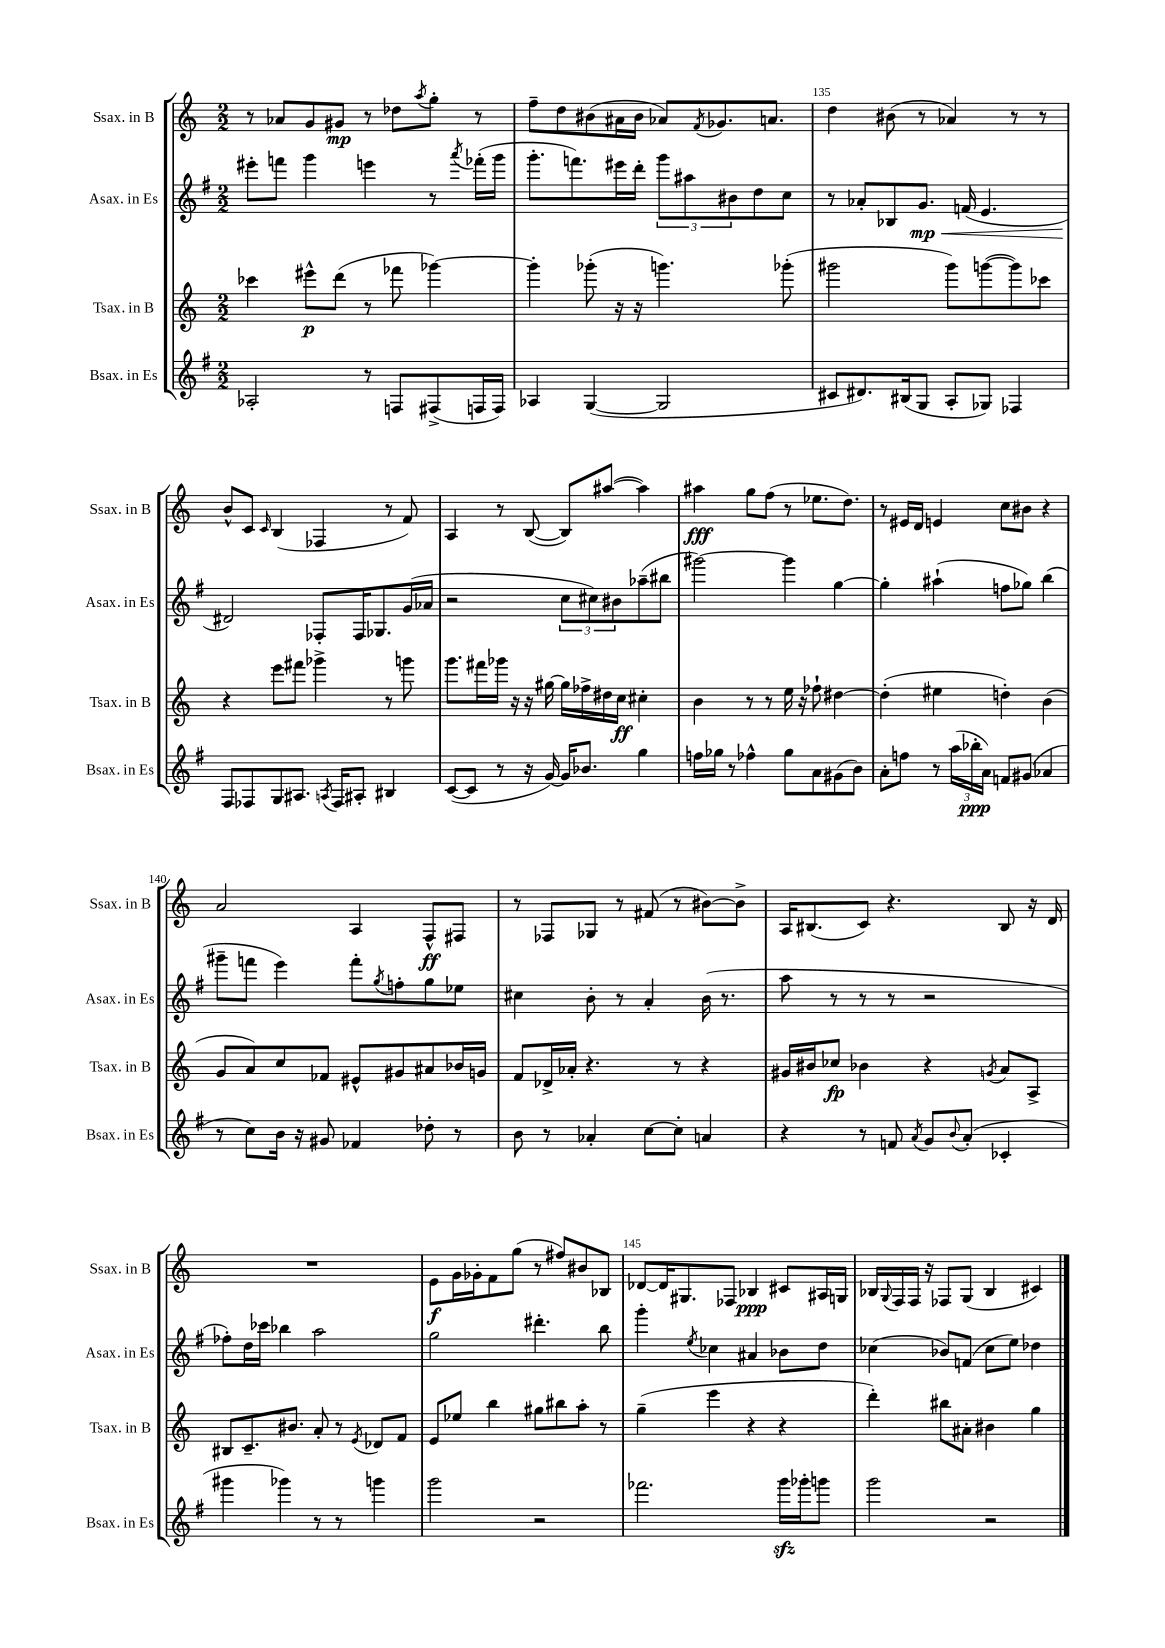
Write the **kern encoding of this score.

**kern	**kern	**kern	**kern
*staff4	*staff3	*staff2	*staff1
*clefG2	*clefG2	*clefG2	*clefG2
*k[f#]	*k[]	*k[f#]	*k[]
*M2/2	*M2/2	*M2/2	*M2/2
2A-'	4ccc-	8eee#'	8r
.	.	8fff	8a-
.	8eee#^^	4ggg	8g
.	(8ddd	.	8g#
8r	8r	4eee	8r
8F	8fff-	.	8dd-
.	.	.	8qaa
(8F#^	[4ggg-)	8r	8gg'
.	.	8qaaa	.
16F	.	(16fff-'	8r
16F)	.	16ggg	.
=	=	=	=
4A-	4ggg-']	8.ggg'	8ff~
.	.	.	8dd
.	.	8.fff)	.
([4G	(8ggg-'	.	(8b#
.	16r	16eee#	16a#
.	16r	16ddd'	16b#
2G]	4.ggg)	12ggg	8a-)
.	.	12aa#	.
.	.	.	8qf
.	.	.	8.g-
.	.	12b#	.
.	.	8dd	.
.	.	.	8.a
.	(8ggg-'	8cc	.
=	=	=	=
8c#	2ggg#	8r	4dd
8.d#)	.	8a-'	.
.	.	8B-	(8b#
(16B#	.	.	.
8G	.	8.g	8r
8A'	8ggg#)	.	4a-)
.	.	(16f	.
8G-)	([8ggg	4.e	.
4F-	8ggg])	.	8r
.	8ccc-	.	8r
=	=	=	=
8F#	4r	2d#)	8b^^
8F-	.	.	8c
.	.	.	16qqc
8G	8eee	.	(4B
8.A#	8fff#	.	.
.	4ggg-^	8F-'	4F-
8qA	.	.	.
16F-	.	.	.
8A#'	.	16F-	.
.	.	8.G-	.
4B#	8r	.	8r
.	8ggg	(16g	8f)
.	.	16a-	.
=	=	=	=
([8c	8.ggg	2r	4A
8c]	.	.	.
.	16fff#	.	.
8r	16ggg-	.	8r
.	16r	.	.
16r	16r	.	([8B
[16g)	[16gg#	.	.
16g]	16gg#]	12cc	8B])
8.b-	16ff-^	.	.
.	.	12cc#)	.
.	16dd#	.	([8aa#
.	.	12b#	.
.	16cc	.	.
4gg	4cc#'	(8aa-~	4aa#])
.	.	8bb#	.
=	=	=	=
16ff	4b	[2ggg#)	4aa#
16gg-	.	.	.
8r	.	.	.
4ff-^^	8r	.	8gg
.	8r	.	(8ff
8gg-	16ee	4ggg#]	8r
.	16r	.	.
8a	8ff-`	.	8.ee-
(8g#	[4dd#	[4gg	.
.	.	.	8.dd)
8b)	.	.	.
=	=	=	=
8a'	(4dd#']	4gg']	8r
8ff	.	.	16e#
.	.	.	16d
8r	4ee#	(4aa#`	4e
(24aa	.	.	.
24bb-'	.	.	.
24a)	.	.	.
8f	4dd')	8ff	8cc
(8g#	.	8gg-)	8b#
4a-	(4b	(4bb	4r
=	=	=	=
8r	8g	8ggg#~	2a
8cc)	8a)	8fff	.
16b	8cc	4eee)	.
16r	.	.	.
8g#	8f-	.	.
4f-	8e#^^	8fff'	4A
.	.	8qgg	.
.	8g#	8ff'	.
8dd-'	8a#	8gg	8F^^
8r	16b-	8ee-	8F#
.	16g	.	.
=	=	=	=
8b	8f	4cc#	8r
8r	16d-^	.	8F-
.	16a-'	.	.
4a-'	4.r	8b'	8G-
.	.	8r	8r
[8cc	.	4a'	(8f#
8cc']	8r	.	8r
4a	4r	(16b	[8b#)
.	.	8.r	.
.	.	.	8b#^]
=	=	=	=
4r	16g#	8aa	16A
.	16b#	.	(8.B#
.	8cc-	8r	.
8r	4b-	8r	8c)
8f	.	8r	4.r
8qa	.	.	.
8g	4r	2r	.
8qqb	.	.	.
(8a'	.	.	.
.	8qg	.	.
4c-'	8a	.	8B#
.	8A^	.	16r
.	.	.	16d
=	=	=	=
4ggg#	8B#	8ff-')	1r
.	8.c~	16dd	.
.	.	16ccc-	.
4ggg-)	.	4bb-	.
.	8.b#	.	.
8r	8a'	2aa	.
8r	8r	.	.
.	8qe	.	.
4ggg	8d-	.	.
.	8f	.	.
=	=	=	=
2ggg	8e	2gg	8e
.	8ee-	.	16g
.	.	.	16g-'
.	4bb	.	8f
.	.	.	(8gg
2r	8gg#	4.ddd#'	8r
.	8bb#	.	8ff#)
.	8aa'	.	8b#
.	8r	8bb	8B-
=	=	=	=
2.fff-	(4gg~	4ggg'	[8d-
.	.	.	16d-]
.	.	.	8.G#
.	.	8qee	.
.	4eee	4cc-	.
.	.	.	8F-
.	4r	4a#	4B-
16ggg	4r	8b-	8c#
16ggg-'	.	.	.
8ggg	.	8dd	16A#
.	.	.	16G
=	=	=	=
2ggg	4ddd')	(4cc-	16B-
.	.	.	8qqG
.	.	.	16F
.	.	.	16F
.	.	.	16r
.	8bb#	8b-)	8F-
.	8a#'	(8f	(8G
2r	4b#	8cc-	4B-
.	.	8ee)	.
.	4gg	4dd-	4c#)
==	==	==	==
*-	*-	*-	*-
